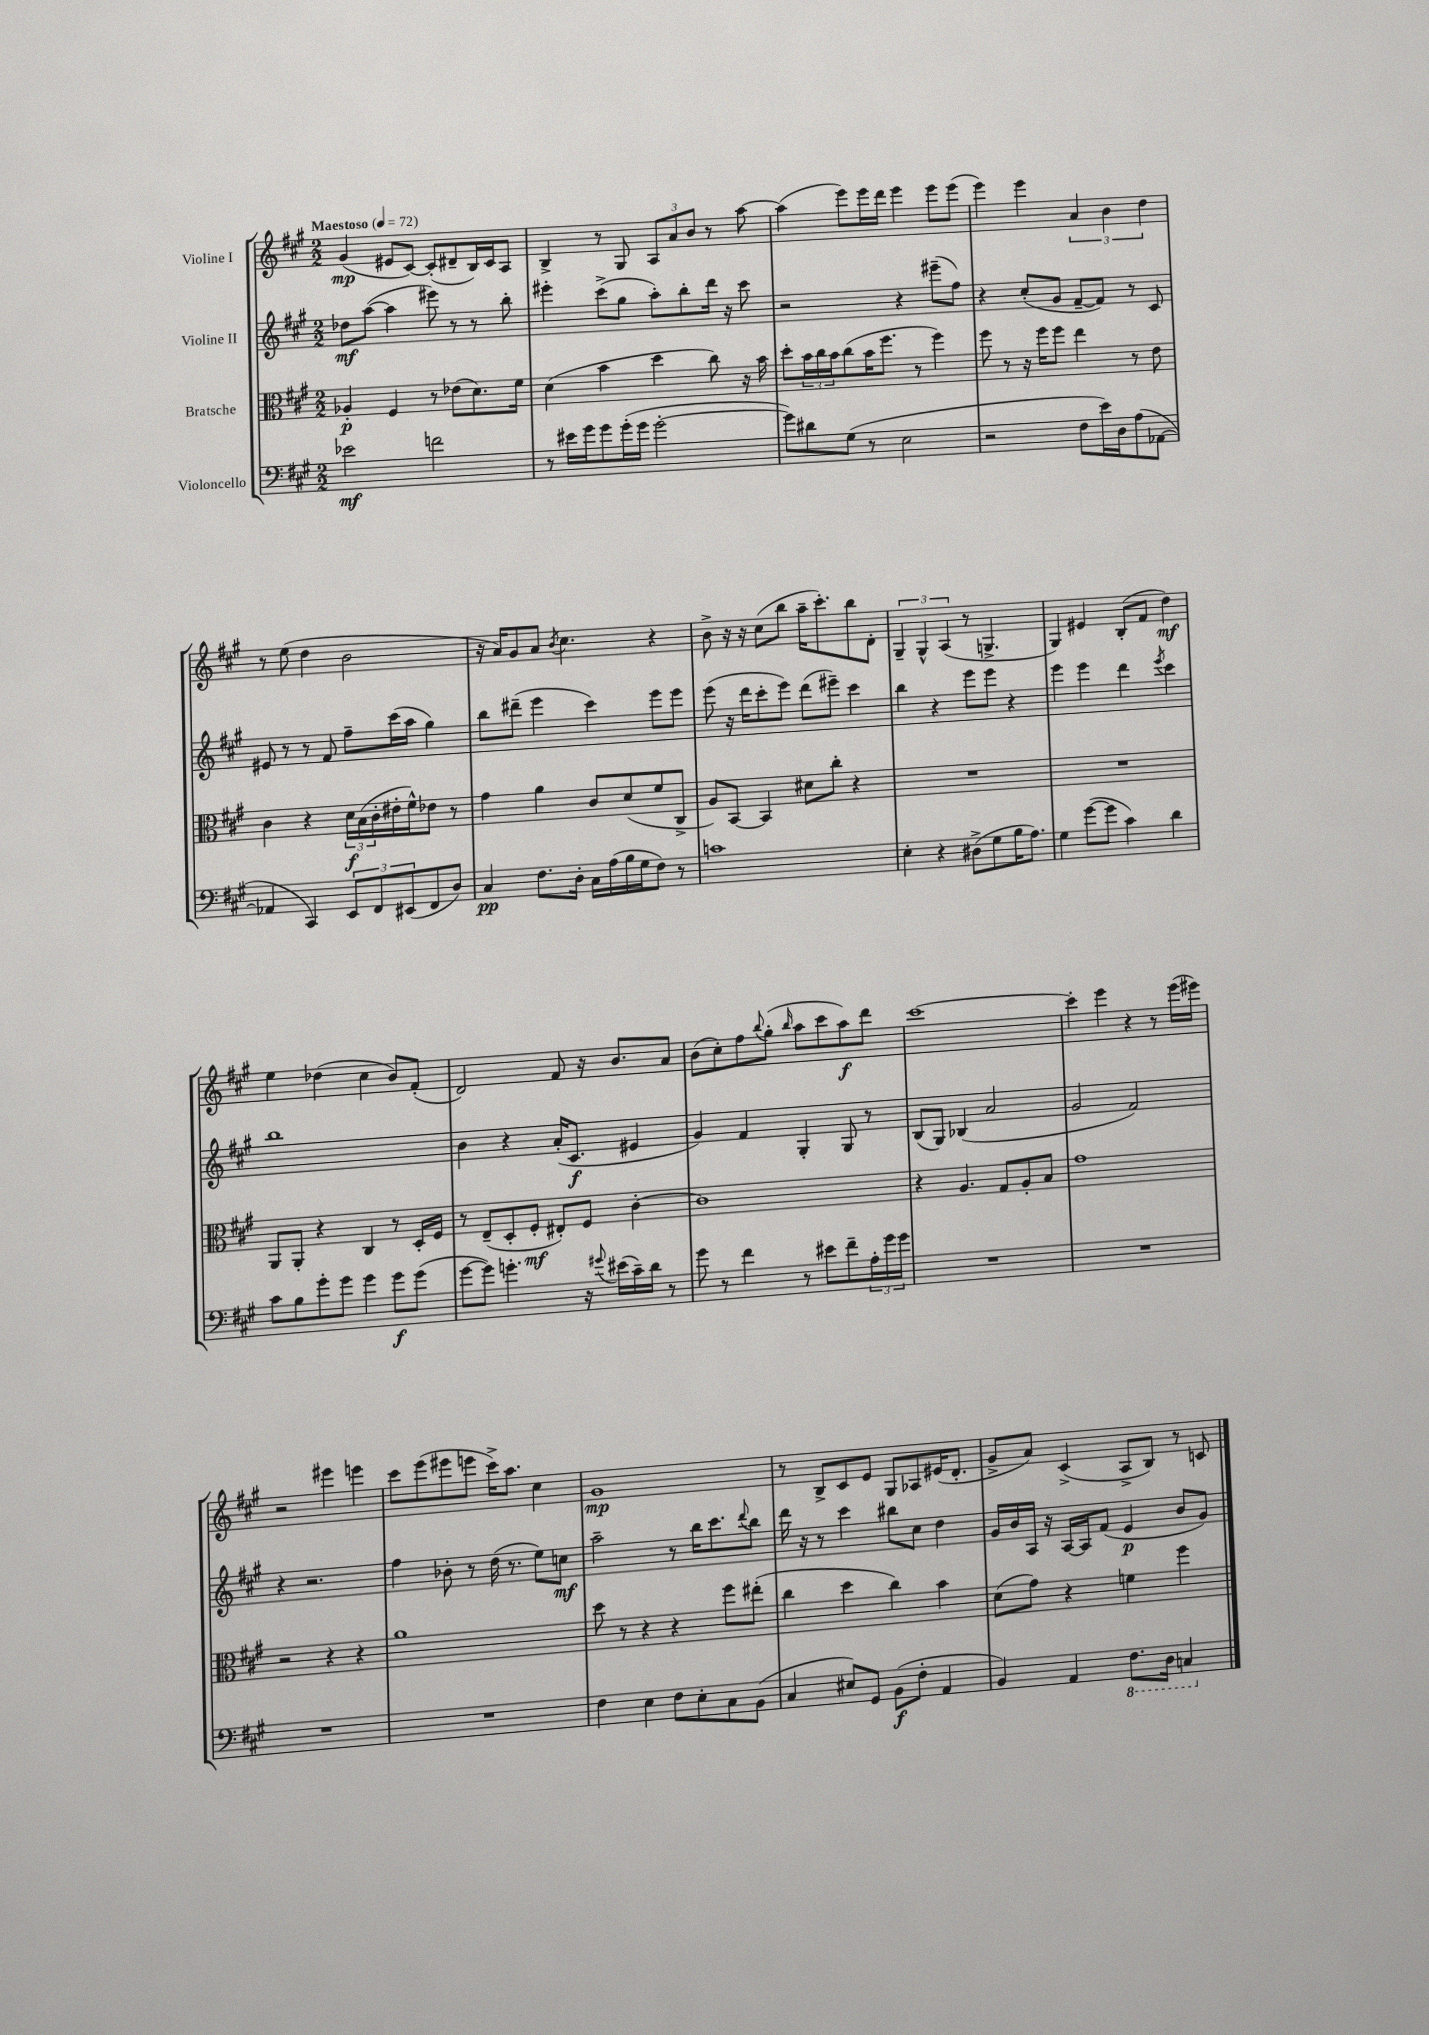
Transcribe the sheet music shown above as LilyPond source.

<<
\new StaffGroup <<
\new Staff = "s0" \with { instrumentName = "Violine I" } {
    \clef treble \key a \major \numericTimeSignature \time 2/2 \tempo "Maestoso" 4 = 72
    gis'4\mp( eis'8 cis'8~) cis'8-.( dis'8-- b16) cis'16 a8 |
    b4-> r8 gis8 \tuplet 3/2 { a8 a'8 b'8 } r8 a''8~ |
    a''4( e'''8) e'''16 d'''16 e'''4 e'''8 e'''8( |
    e'''4) e'''4 \tuplet 3/2 { a'4 b'4 d''4 } |
    r8 e''8( d''4 b'2 |
    r16 a'16) gis'8 a'8 \acciaccatura { b'8 } cis''4. r4 |
    b'8-> r16 r16 cis''8( b''8 a''16-- cis'''8.-.) b''8 d'8-. |
    \tuplet 3/2 { gis4-- gis4-^ a4( } r8 g4.-> |
    gis4) eis'4 b8-.( fis'8 d''4\mf) |
    e''4 des''4( cis''4 b'8) fis'8-.( |
    d'2) fis'8 r16 b'8. a'8 |
    b'8( cis''8-.) fis''8 \appoggiatura { b''8 } gis''8-.( \grace { b''16 } a''8 cis'''8 a''8\f) d'''8 |
    cis'''1~ |
    cis'''4-. e'''4 r4 r8 e'''16( eis'''16) |
    r2 eis'''4 e'''4 |
    cis'''8 e'''8( eis'''8 e'''8 cis'''16->) a''8. cis''4 |
    gis'1\mp |
    r8 b8-> cis'8 e'8 gis8 aes8 eis'16( d'8.-. |
    gis'8-> a'8) cis'4->( a8-> b8) r8 c'8 \bar "|." |
}
\new Staff = "s1" \with { instrumentName = "Violine II" } {
    \clef treble \key a \major \numericTimeSignature \time 2/2
    des''8\mf a''8~( a''4 eis'''8) r8 r8 b''8-. |
    eis'''4-. cis'''8->( gis''8 a''8-.) b''8-. d'''16 r16 cis'''8 |
    r2 r4 eis'''8--( fis''8) |
    r4 cis''8-.( gis'8 fis'8~-- fis'8) r8 cis'8 |
    eis'8 r8 r8 fis'8 fis''8-- cis'''16( a''16 gis''4) |
    b''8 dis'''8--( e'''4 cis'''4) e'''8 e'''8 |
    e'''8( r16 d'''16 cis'''8-. e'''8) d'''8( eis'''8--) cis'''4 |
    b''4 r4 e'''8 e'''8 r4 |
    e'''4 e'''4 d'''4 \acciaccatura { e'''8 } cis'''4 |
    b''1 |
    b'4 r4 a'16-.( cis'8.\f eis'4 |
    gis'4) fis'4 gis4-. gis8 r8 |
    b8( gis8) bes4( a'2 |
    gis'2 fis'2) |
    r4 r2. |
    fis''4 bes'8-. r8 d''16( r8. e''8) c''8\mf |
    a''2-- r8 b''16 cis'''8. \appoggiatura { d'''8 } b''8 |
    d'''16 r16 r8 cis'''4 bis''8 cis''8 d''4 |
    gis'16 b'16 a16 r16 a16~ a16 fis'8( e'4\p b'8 gis'8) \bar "|." |
}
\new Staff = "s2" \with { instrumentName = "Bratsche" } {
    \clef alto \key a \major \numericTimeSignature \time 2/2
    aes4-.\p fis4 r8 ees'8( d'8.) fis'16 |
    d'4( b'4 d''4 cis''8) r16 b'16 |
    d''8-. \tuplet 3/2 { b'16 cis''16 b'16 } cis''8( b'16 fis''8. r8 fis''4) |
    fis''8 r8 r16 fis''16 fis''8 e''4 r8 e'8 |
    cis'4 r4 \tuplet 3/2 { d'16\f b16( cis'16-. } eis'16-. fis'16-^) ees'8 r8 |
    gis'4 a'4 cis'8 d'8( fis'8 cis8-> |
    a8) b,8~ b,4 dis'8 cis''8-. r4 |
    R1 |
    R1 |
    a,8 a,8-. r4 cis4 r8 d16-. fis16 |
    r8 e8--( d8-. fis8-.\mf eis8-.) fis8 cis'4~-. |
    cis'1 |
    r4 a4. gis8 a8-. b8 |
    gis'1 |
    r2 r4 r4 |
    a'1 |
    d''8 r8 r4 r4 fis''8 eis''8-.( |
    cis''4 d''4 cis''4) b'4 |
    d'8( gis'8) r4 f'4 fis''4 \bar "|." |
}
\new Staff = "s3" \with { instrumentName = "Violoncello" } {
    \clef bass \key a \major \numericTimeSignature \time 2/2
    ees'2\mf f'2 |
    r8 eis'16 gis'16 gis'8 gis'16-.( gis'16 gis'2~-. |
    gis'8) dis'8 gis8( r8 e2 |
    r2 fis8 e'16) d16 a8( aes,8~ |
    aes,4 cis,4) \tuplet 3/2 { e,8 fis,8 eis,8( } fis,8 d8) |
    cis4\pp fis8. d16-. cis16 a16( b16 gis16 fis8) r8 |
    c'1 |
    e4-. r4 dis8->( gis8 b16 a8.) |
    gis4 gis'8~( gis'8 cis'4) d'4 |
    cis'8 b8 gis'8-. gis'8 gis'4 gis'8\f gis'8( |
    gis'8~ gis'8) g'4.-. r16 \appoggiatura { gis'8 } eis'16( cis'16--) d'16 r8 |
    gis'8 r8 fis'4 r8 eis'8 fis'8-- \tuplet 3/2 { a16-. gis'16 gis'16 } |
    R1 |
    R1 |
    R1 |
    R1 |
    fis4 e4 fis8 e8-. cis8 b,8( |
    cis4 eis8) gis,8 b,8\f( fis8-. a,4 |
    b,4) a,4 \ottava #-1 fis,8. d,16 c,4 \ottava #0 \bar "|." |
}
>>
>>
\layout { \context { \Score \remove "Bar_number_engraver" } }
